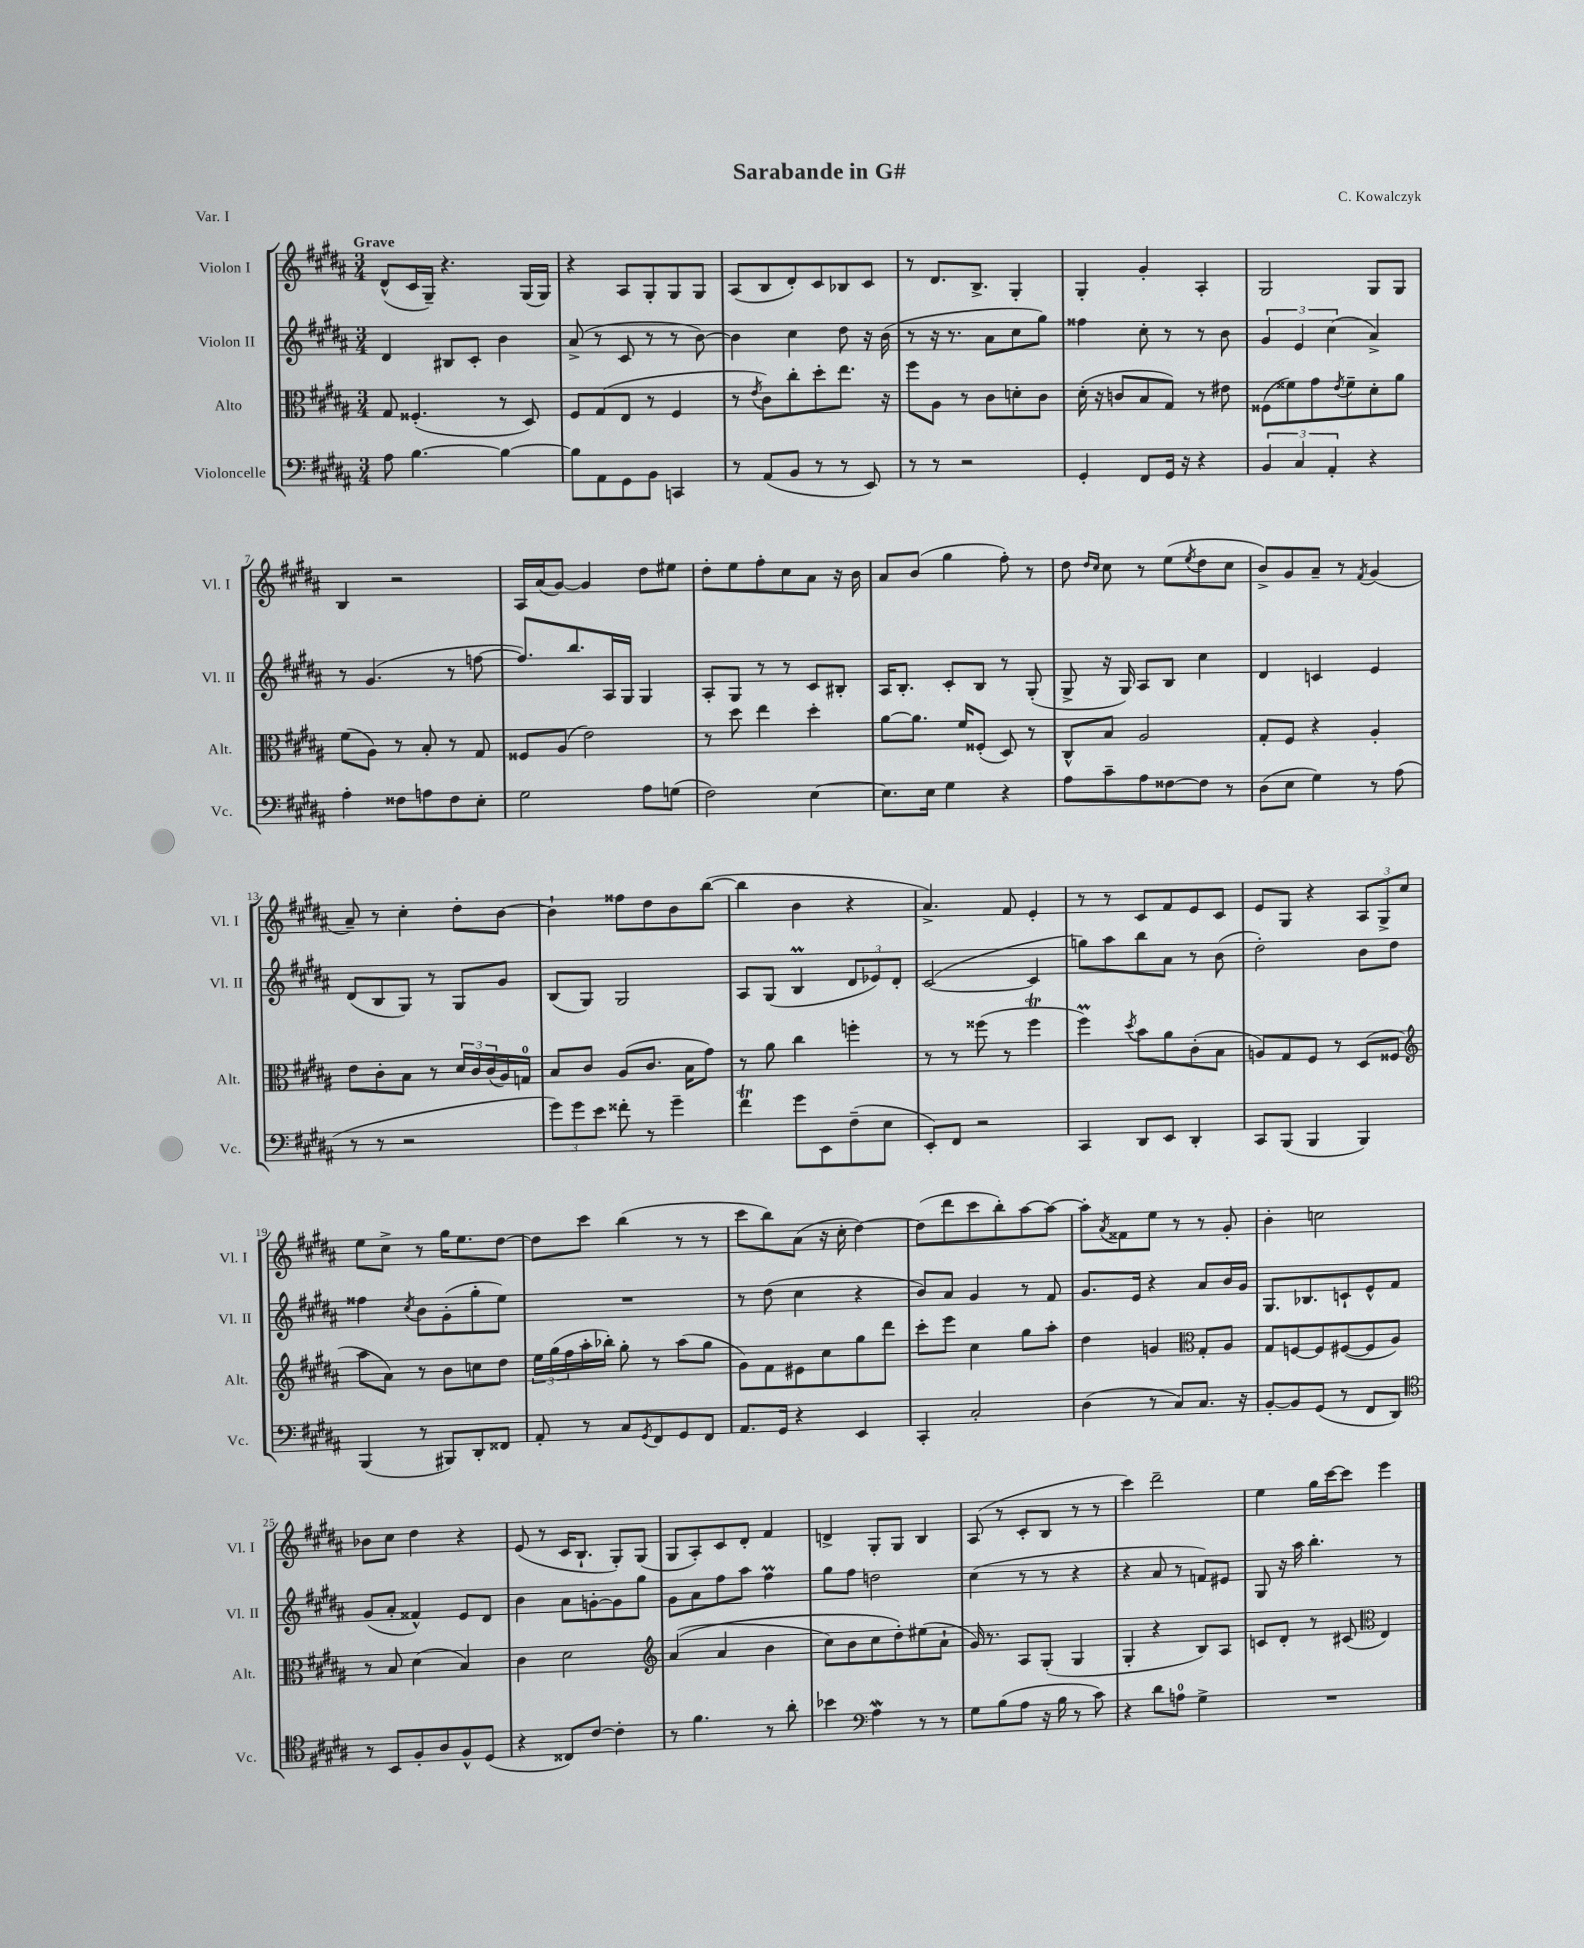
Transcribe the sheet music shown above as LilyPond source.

\header { title = "Sarabande in G#" composer = "C. Kowalczyk" piece = "Var. I" }
<<
\new StaffGroup <<
\new Staff = "s0" \with { instrumentName = "Violon I" shortInstrumentName = "Vl. I" } {
    \clef treble \key b \major \numericTimeSignature \time 3/4 \tempo "Grave"
    dis'8-^( cis'16 gis16--) r4. gis16( gis16) |
    r4 ais8 gis8-. gis8 gis8 |
    ais8( b8 dis'8-.) cis'8 bes8 cis'8 |
    r8 dis'8. b8.-> gis4-. |
    gis4-. gis'4-. ais4-. |
    gis2 gis8 gis8 |
    b4 r2 |
    ais16 ais'16( gis'8~) gis'4 dis''8 eis''8 |
    dis''8-. e''8 fis''8-. cis''8 ais'8 r16 b'16 |
    ais'8 b'8( gis''4 fis''8-.) r8 |
    dis''8 \grace { dis''16 cis''16 } cis''8 r8 e''8( \acciaccatura { e''8 } dis''8 cis''8 |
    b'8->) gis'8 ais'8-- r8 \acciaccatura { fis'8 } gis'4( |
    ais'8--) r8 cis''4-. dis''8-. b'8~ |
    b'4-! fisis''8 dis''8 b'8 b''8~( |
    b''4 b'4 r4 |
    ais'4.->) fis'8 e'4-. |
    r8 r8 cis'8 fis'8 e'8 cis'8 |
    e'8 gis8 r4 \tuplet 3/2 { ais8 gis8-> cis''8 } |
    e''8 cis''8-> r8 gis''16 e''8. dis''8~ |
    dis''8 cis'''8 b''4( r8 r8 |
    cis'''8 b''8) ais'8( r16 cis''16-. dis''4~) |
    dis''8( dis'''8 cis'''8 b''8-.) ais''8~ ais''8~ |
    ais''8-. \acciaccatura { ais'8 } fisis'8 e''8 r8 r8 gis'8-. |
    b'4-. c''2 |
    bes'8 cis''8 dis''4 r4 |
    e'8( r8 cis'16 b8.-! gis8-.) gis8( |
    gis8 ais8-.) cis'8 dis'8-. fis'4 |
    d'4-> gis8-. gis8 b4 |
    ais8( r8 cis'8-. b8 r8 r8 |
    cis'''4) dis'''2-- |
    e''4 gis''16 cis'''16~ cis'''8 e'''4 \bar "|." |
}
\new Staff = "s1" \with { instrumentName = "Violon II" shortInstrumentName = "Vl. II" } {
    \clef treble \key b \major \numericTimeSignature \time 3/4
    dis'4 bis8 cis'8-. b'4 |
    ais'8->( r8 cis'8 r8 r8 b'8~) |
    b'4 cis''4 dis''8 r16 b'16( |
    r8 r16 r8. ais'8 cis''8 gis''8) |
    fisis''4 cis''8-. r8 r8 b'8 |
    \tuplet 3/2 { gis'4 e'4 cis''4( } ais'4->) |
    r8 gis'4.( r8 f''8~ |
    f''8.) b''8. ais16 gis16 gis4 |
    ais8-. gis8 r8 r8 cis'8 bis8-. |
    ais16 b8.-. cis'8-. b8 r8 gis8-.( |
    gis8-> r16 gis16) ais8 b8 cis''4 |
    dis'4 c'4 e'4 |
    dis'8( b8 gis8) r8 gis8 gis'8 |
    b8( gis8) gis2 |
    ais8 gis8( b4\prall \tuplet 3/2 { dis'8 ees'8) dis'8-. } |
    cis'2~( cis'4 |
    g''8) ais''8 b''8 ais'8 r8 b'8( |
    dis''2-.) b'8 dis''8 |
    fisis''4 \acciaccatura { cis''8 } b'8 gis'8-.( gis''8-. e''8) |
    R2. |
    r8 dis''8( cis''4 r4 |
    b'8) ais'8 gis'4 r8 fis'8 |
    gis'8. e'16 r4 ais'8 b'16 gis'16 |
    gis8. bes8. c'8-! e'8-^ fis'8 |
    gis'8( ais'8-. fisis'4-^) e'8 dis'8 |
    b'4 ais'8 g'8~-. g'8 gis''8 |
    gis'8 ais'8 fis''8 ais''8 fis''4\prall |
    gis''8 fis''8 d''2 |
    cis''4( r8 r8 r4 |
    r4 ais'8 r8 f'8) eis'8 |
    gis8 r16 ais''16 b''4.-. r8 \bar "|." |
}
\new Staff = "s2" \with { instrumentName = "Alto" shortInstrumentName = "Alt." } {
    \clef alto \key b \major \numericTimeSignature \time 3/4
    gis8 fisis4.-.( r8 dis8) |
    fis8 gis8( e8 r8 fis4 |
    r8 \acciaccatura { e'8 } cis'8) cis''8-. dis''8-. e''8. r16 |
    fis''8 ais8 r8 cis'8 d'8-. cis'8 |
    dis'16-.( r16 c'8 b8 gis8) r8 eis'8 |
    fisis8( fisis'8) gis'8 \acciaccatura { e'8 } fisis'8-- dis'8-. ais'8 |
    fis'8( ais8) r8 b8-. r8 gis8 |
    fisis8 ais8( e'2) |
    r8 dis''8 e''4 dis''4-. |
    ais'8~ ais'8. fis'16 fisis8-.( dis8) r8 |
    cis8-^ b8 ais2 |
    gis8-. fis8 r4 ais4-. |
    e'8 cis'8-. b8 r8 \tuplet 3/2 { dis'16 cis'16 cis'16( } ais16) g16-0 |
    b8 cis'8 ais8( cis'8. b16 gis'8) |
    r8 ais'8 cis''4 f''4-. |
    r8 r8 fisis''8( r8 fisis''4\trill |
    fis''4\prall) \acciaccatura { dis''8 } b'8 ais'8 cis'8-.( b8 |
    a8) gis8 fis8 r8 dis8( fisis8 |
    \clef treble ais''8 ais'8) r8 b'8 c''8 dis''8 |
    \tuplet 3/2 { e''16 gis''16( fis''16 } ais''16-. bes''16-.) gis''8-. r8 ais''8( gis''8 |
    gis'8) fis'8 eis'8 cis''8 gis''8 dis'''8 |
    cis'''8-. e'''8 cis''4 gis''8 ais''8-. |
    dis''4 g'4 \clef alto gis8-. ais8 |
    gis8 f8~ f8 fis8~( fis8 ais8) |
    r8 b8 dis'4( b4) |
    cis'4 dis'2 |
    \clef treble ais'4(\( ais'4 b'4 |
    cis''8) b'8 cis''8 dis''8-.\) eis''8( ais'8-! |
    gis'16) r8. ais8 gis8-.( gis4 |
    gis4-. r4 b8) ais8 |
    c'8 dis'8-. r8 cis'8( \clef alto e4) \bar "|." |
}
\new Staff = "s3" \with { instrumentName = "Violoncelle" shortInstrumentName = "Vc." } {
    \clef bass \key b \major \numericTimeSignature \time 3/4
    ais8 b4.~ b4~ |
    b8 ais,8 gis,8 b,8 c,4 |
    r8 ais,8( b,8 r8 r8 e,8) |
    r8 r8 r2 |
    gis,4-. fis,8 gis,16 r16 r4 |
    \tuplet 3/2 { b,4 cis4 ais,4-. } r4 |
    ais4-. fisis8 a8 fisis8 e8-. |
    gis2 ais8 g8( |
    fis2) e4~ |
    e8. e16 gis4 r4 |
    ais8 cis'8-- ais8 fisis8~ fisis8 r8 |
    dis8( e8 gis4) r8 ais8( |
    r8 r8 r2 |
    \tuplet 3/2 { gis'8) gis'8 e'8 } fisis'8-. r8 gis'4-- |
    fis'4\trill gis'8 e,8 fis8--( e8 |
    e,8-.) fis,8 r2 |
    cis,4 dis,8 e,8 dis,4-. |
    cis,8 b,,8( b,,4 b,,4) |
    b,,4( r8 bis,,8) dis,8-. fisis,8 |
    ais,8-. r8 cis8 \acciaccatura { gis,8 } fis,8 gis,8 fis,8 |
    ais,8. gis,16 r4 e,4 |
    cis,4-. cis2-. |
    dis4( r8 cis8) cis8. r16 |
    b,8~-. b,8 gis,8( r8 fis,8 dis,8) |
    \clef tenor r8 b,8 fis8-. ais8 fis8-^ dis8( |
    r4 cisis8) cis'8~ cis'4-. |
    r8 fis'4. r8 ais'8-. |
    bes'4 \clef bass ais4\mordent r8 r8 |
    gis8 b8( ais8 r16 b16 r8 cis'8) |
    r4 dis'8 a8-0 gis4-> |
    R2. \bar "|." |
}
>>
>>
